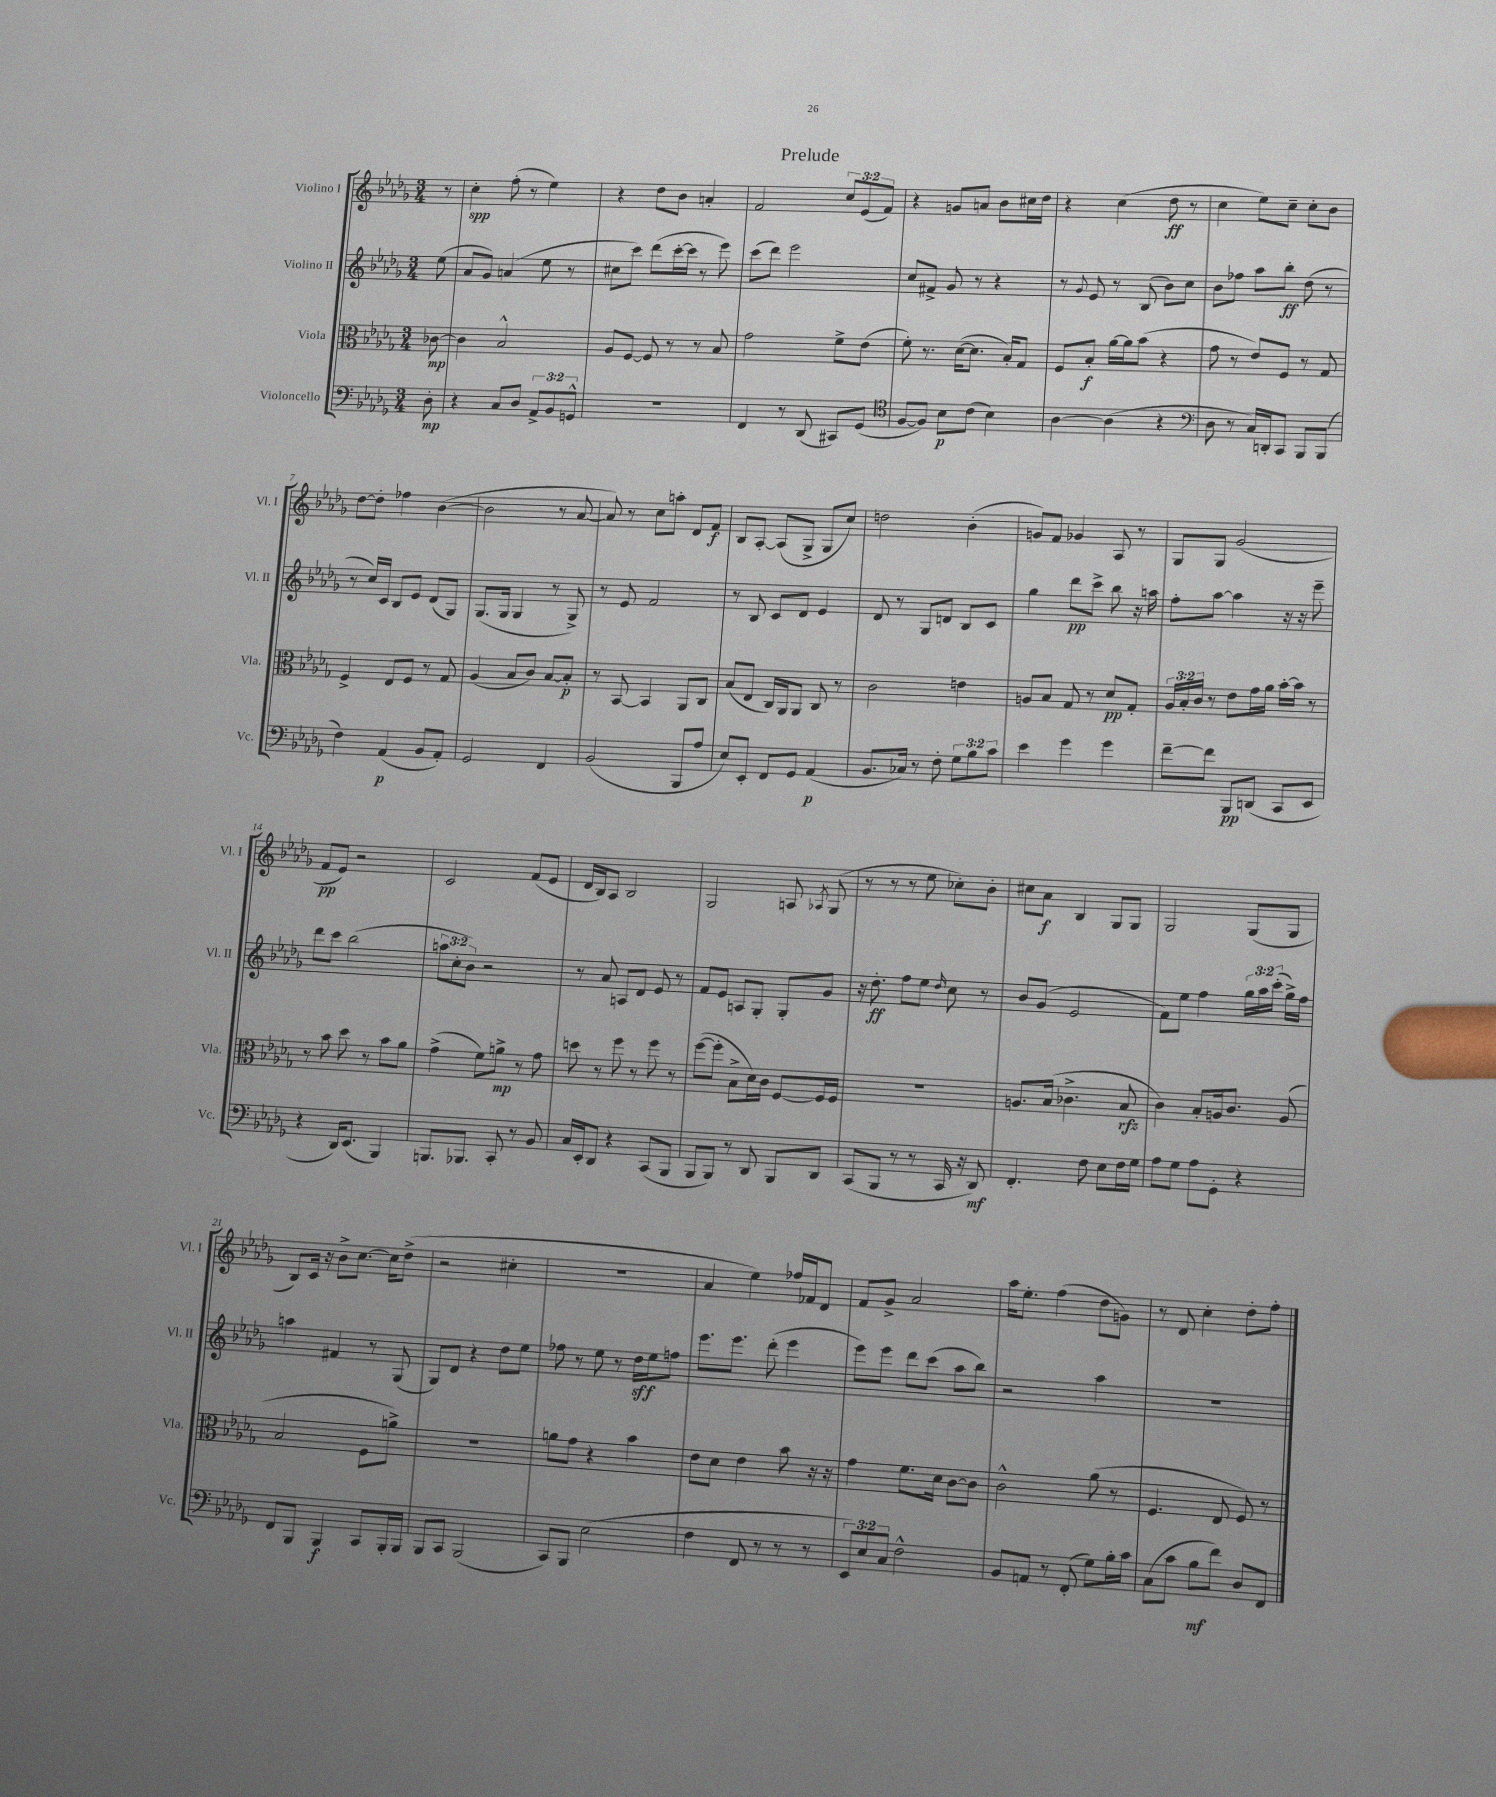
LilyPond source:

\header { title = "Prelude" }
<<
\new StaffGroup <<
\new Staff = "s0" \with { instrumentName = "Violino I" shortInstrumentName = "Vl. I" } {
    \clef treble \key des \major \numericTimeSignature \time 3/4 \override Staff.TupletNumber.text = #tuplet-number::calc-fraction-text \partial 8
    \autoBeamOff r8 |
    c''4-.\spp f''8-.( r8 ees''4) |
    r4 des''8[ bes'8] a'4-. |
    f'2 \tuplet 3/2 { c''8[ ees'8( f'8]) } |
    r4 g'8[ a'8] bes'8[ cis''16 des''16] |
    r4 c''4( des''8\ff r8 |
    c''4 ees''8[) c''8]-- c''8[-. bes'8] |
    des''8[~ des''8]-. fes''4 bes'4~( |
    bes'2 r8 aes'8~ |
    aes'8) r8 c''8[ a''8]-. des'8[ f'8]\f |
    bes8[ aes8]~-. aes8[( ges8]-> ges8[ c''8]) |
    d''2 bes'4-.( |
    g'8[) f'8] ges'4 aes8 r8 |
    ges8[ ges8] ges'2( |
    f'8[\pp ees'8]) r2 |
    c'2 f'8[( ees'8] |
    des'16[ bes16) aes8] bes2 |
    ges2 a8 \acciaccatura { aes8 } ges8( |
    r8 r8 r8 ees''8 ces''8[-.) bes'8]-. |
    cis''8[ aes'8]\f bes4 ges8[ ges8] |
    ges2 ges8[( ges8] |
    bes8[) c'16] r16 bes'8[-> c''8.]~ c''16[ des''8]->( |
    r2 cis''4-. |
    R2. |
    aes'4 ees''4) fes''16[ fes'16 des'8] |
    f'8[ ges'8]-> aes'2 |
    aes''16[ ees''8.]-. f''4( des''8[ g'8]) |
    r8 des'8 c''4-. des''8[-. f''8]-. \bar "|." |
}
\new Staff = "s1" \with { instrumentName = "Violino II" shortInstrumentName = "Vl. II" } {
    \clef treble \key des \major \numericTimeSignature \time 3/4 \override Staff.TupletNumber.text = #tuplet-number::calc-fraction-text \partial 8
    \autoBeamOff ees''8( |
    aes'8[ ges'8]) a'4( ees''8 r8 |
    cis''8[ c'''8]) des'''8[( c'''16~-. c'''16] r8 ees'''8) |
    c'''8[( des'''8]) ees'''2 |
    c''8[ fis'8]-> ges'8 r8 r4 |
    r8 \appoggiatura { ges'8 } ees'8 r8 bes8( bes'8[) c''8] |
    bes'8[ fes''8] aes''8[ bes''8]-.\ff des''8( r8 |
    r8 c''16[) c'16] bes8[ ees'8] des'8[( ges8]) |
    ges8.[( ges16] ges4 r8 ges8->) |
    r8 ees'8 f'2 |
    r8 bes8 c'8[ des'8] ees'4 |
    des'8 r8 ges8[ d'8] bes8[ c'8] |
    ges''4 des'''8[\pp c'''8]-> bes''8 r16 a''16 |
    f''8[-. aes''8]~ aes''4 r16 r16 ees'''8-- |
    des'''8[ c'''8] bes''2( |
    \tuplet 3/2 { a''8[ c''8-. bes'8]) } r2 |
    r8 aes'8 a8[ des'8] ees'8 r8 |
    f'8[ ees'8] a8[ ges8]-. ges8[-. ges'8] |
    r16 des''8.-.\ff f''8[ ees''8] \grace { des''16 } c''8 r8 |
    bes'8[ ges'8]( ees'2 |
    f'8[) ees''8] f''4 \tuplet 3/2 { ges''16[ aes''16 c'''16]-.( } ges''16[->) f''16] |
    a''4 fis'4 r8 ges8( |
    ges8[) des'8] r4 des''8[ ees''8] |
    fes''8 r8 ees''8 r8 des''16[\sff ees''16 f''8] |
    ees'''8.[ ees'''8.] des'''8-.( ees'''4 |
    ees'''8[) ees'''8] des'''8[ c'''8]( aes''8[ bes''8]) |
    r2 aes''4 |
    R2. \bar "|." |
}
\new Staff = "s2" \with { instrumentName = "Viola" shortInstrumentName = "Vla." } {
    \clef alto \key des \major \numericTimeSignature \time 3/4 \override Staff.TupletNumber.text = #tuplet-number::calc-fraction-text \partial 8
    \autoBeamOff ces'8~\mp |
    ces'4 bes2-^ |
    aes8[ f8]~ f8 r8 r8 bes8 |
    ges'2 f'8[-> ees'8]( |
    f'8-.) r8. des'16[~( des'8.] bes16[-.) ges8] |
    f8[ bes8]-.\f aes'16[~ aes'16 bes'8]( r4 |
    ges'8 r8 ees'8[) f8] r8 ges8 |
    f4-> ees8[ f8] r8 ges8 |
    aes4( bes8[ c'8]) bes8[~ bes8]-.\p |
    r8 bes,8~ bes,4 aes,8[ c8] |
    bes8[( ees8] c16[) aes,16 aes,8] c8 r8 |
    c'2 e'4 |
    a8[ bes8] ges8 r8 des'8[\pp ges8]-. |
    \tuplet 3/2 { aes16[ bes16-. c'16] } r8 ees'8[ ges'16 aes'16] bes'16[~-. bes'16] r8 |
    r8 bes'8 des''8 r8 bes'8[ aes'8] |
    ges'4->( f'8[) a'8]->\mp r8 ges'8 |
    d''8 r8 f''8 r8 f''8 r8 |
    f''8[~( f''8]-. bes8[-> des'16) c'16] f8[~ f16 f16] |
    R2. |
    a8.[ bes16]( ces'4.-> bes8\rfz |
    c'4) bes8[-. a16 c'8.] a8( |
    bes2 f8[ a'8]->) |
    R2. |
    a'8[ ges'8] r4 bes'4 |
    ees'8[ des'8] ees'4 bes'8 r16 r16 |
    ges'4 f'8.[ des'16] c'8[~ c'8] |
    c'2-^ aes'8( r8 |
    f4. ees8 f8) r8 \bar "|." |
}
\new Staff = "s3" \with { instrumentName = "Violoncello" shortInstrumentName = "Vc." } {
    \clef bass \key des \major \numericTimeSignature \time 3/4 \override Staff.TupletNumber.text = #tuplet-number::calc-fraction-text \partial 8
    \autoBeamOff des8-.\mp |
    r4 c8[ des8] \tuplet 3/2 { aes,8[-> bes,8 g,8]-^ } |
    R2. |
    f,4 r8 des,8( cis,8[) ges,8]( |
    \clef tenor f8[~ f8]) bes8[\p c'8]( bes4) |
    aes4~ aes4( r4 |
    \clef bass des8 r8 c16[) d,16-. c,8] bes,,8[ bes,,8]( |
    f4) aes,4\p( bes,8[ aes,8]-.) |
    ges,2 f,4 |
    bes,2( bes,,8[ aes8] |
    ees8[) ees,8]-. f,8[ ges,8] aes,4\p( |
    bes,8.[ ces16]) r8 f8-. \tuplet 3/2 { ges8[ bes8 c'8] } |
    ees'4 ges'4 ges'4 |
    f'8[~-- f'8] bes,,8[\pp d,8]( c,8[ ees,8] |
    r4 des,16[) ees,8.]( bes,,4) |
    b,,8.[ bes,,8.] c,8-. r8 bes,8 |
    c16[ ees,16-. des,8] r4 c,8[( bes,,8] |
    bes,,8[ bes,,8]) r8 des,8 bes,,8[ des,8] |
    c,8[( bes,,8] r8 r8 c,16 r16 des,8\mf) |
    f,4.-. f8 ees8[ f16 ges16] |
    aes8[ ges8] aes8[ ges,8]-. r4 |
    f,8[ bes,,8] bes,,4\f c,8[ bes,,16-. bes,,16] |
    bes,,8[ c,8] bes,,2( |
    c,8[) bes,,8] ees2( |
    f4 f,8 r8 r8 r8 |
    \tuplet 3/2 { ees,8[) ees8 c8] } f2-^ |
    bes,8[ a,8] r8 f,8-.( ges8[) bes16-. c'16] |
    c8[( c'8] bes8[\mf f'8]) des8[ f,8] \bar "|." |
}
>>
>>
